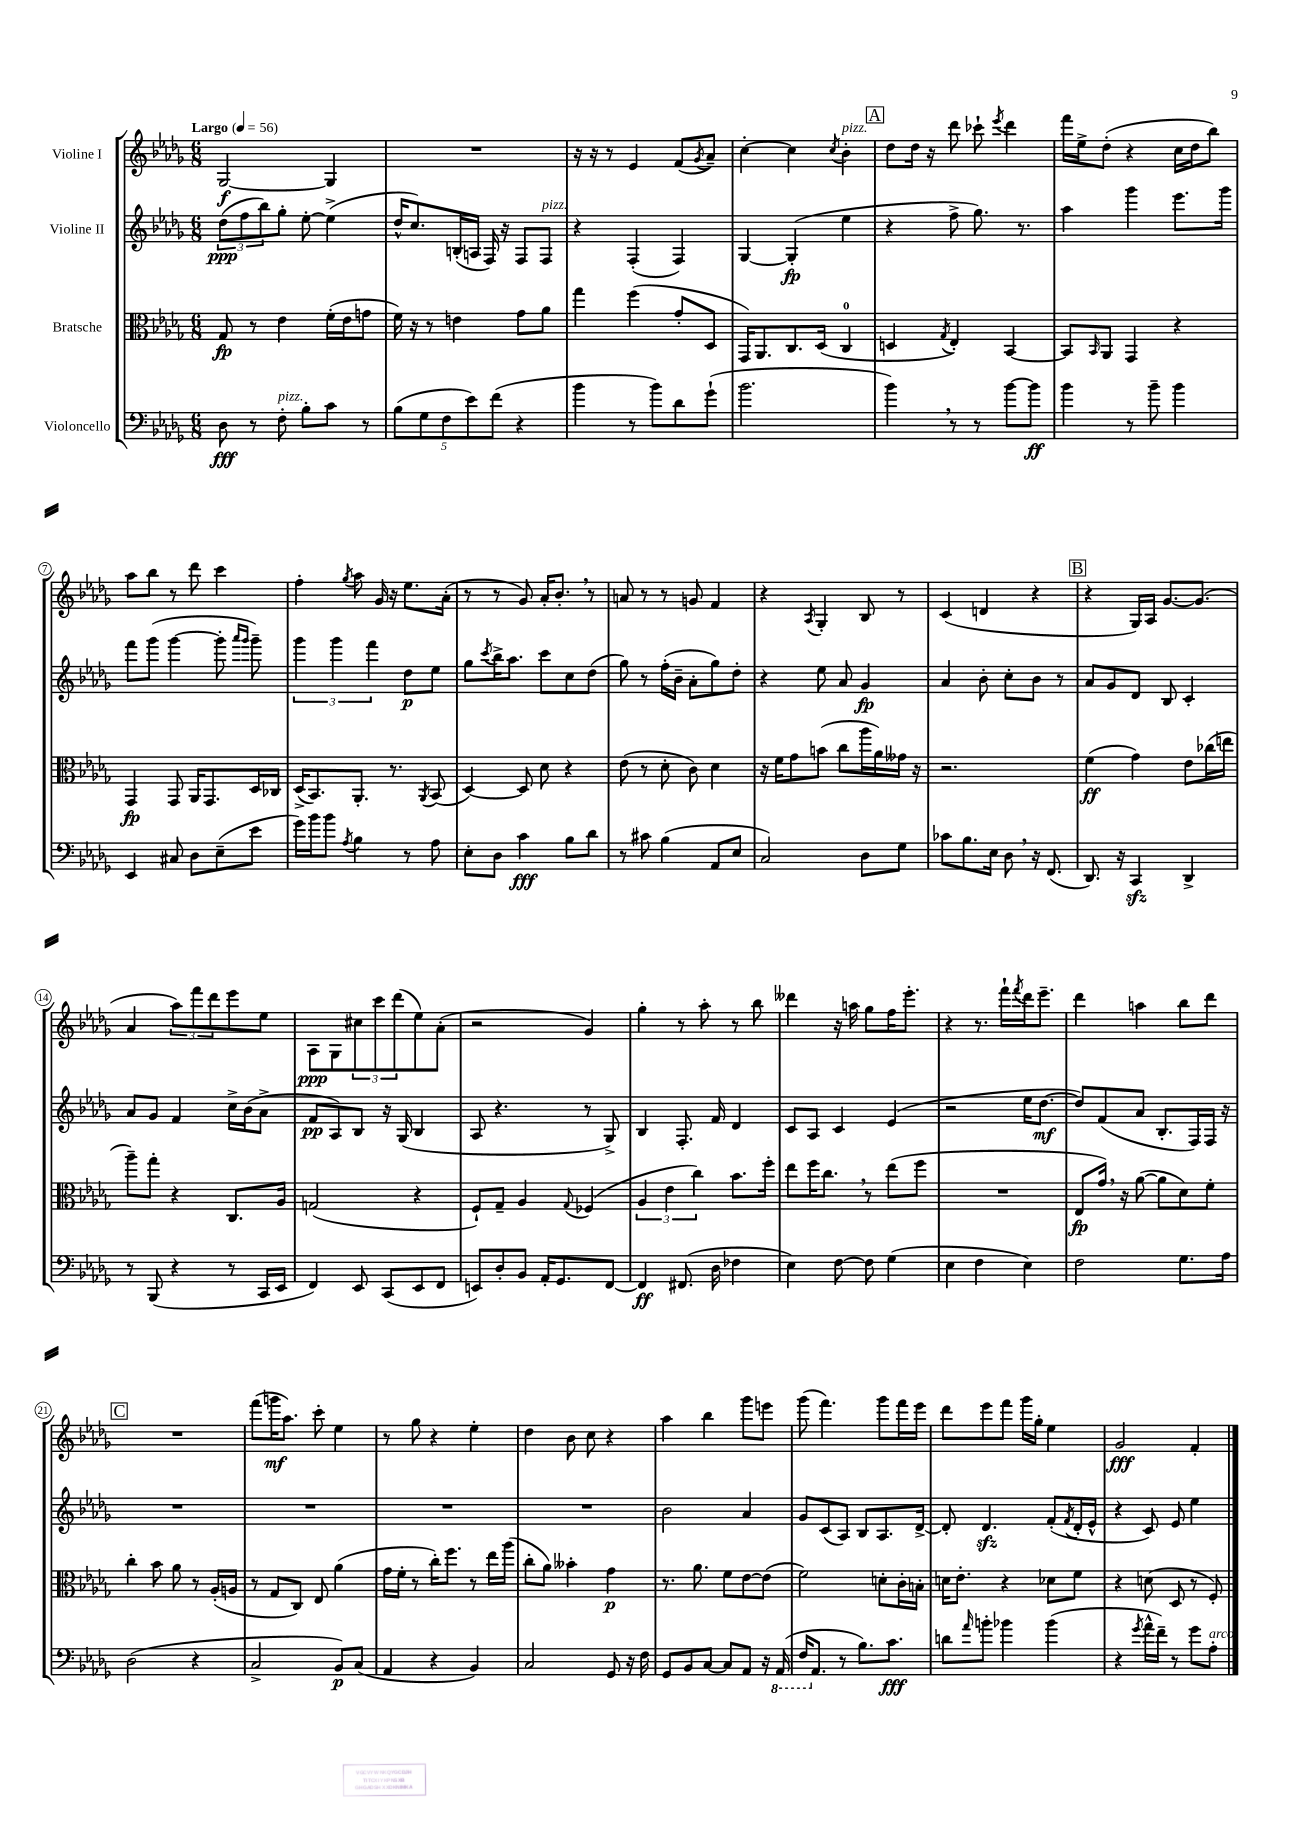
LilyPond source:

<<
\new StaffGroup <<
\new Staff = "s0" \with { instrumentName = "Violine I" } {
    \clef treble \key des \major \numericTimeSignature \time 6/8 \tempo "Largo" 4 = 56
    ges2~\f ges4 |
    R2. |
    r16 r16 r8 ees'4 f'8( \acciaccatura { ges'8 } aes'8--) |
    c''4~-. c''4 \acciaccatura { c''8 } bes'4-.^\markup { \italic "pizz." } |
    \mark \markup { \box "A" } des''8 des''16 r16 des'''8 ces'''8-! \acciaccatura { ees'''8 } des'''4 |
    f'''16 ees''16-> des''8-.( r4 c''16 des''16 bes''8) |
    aes''8 bes''8 r8 des'''8 c'''4 |
    f''4-. \acciaccatura { ges''8 } aes''8 ges'16 r16 ees''8. aes'16-.( |
    r8 r8 ges'8) aes'16-. bes'8.-. \breathe r8 |
    a'8 r8 r8 g'8 f'4 |
    r4 \acciaccatura { aes8 } ges4-. bes8 r8 |
    c'4( d'4 r4 |
    \mark \markup { \box "B" } r4 ges16) aes16 ges'8.~ ges'8.( |
    aes'4 \tuplet 3/2 { aes''8) f'''8 des'''8 } ees'''8 ees''8 |
    aes8\ppp ges8 \tuplet 3/2 { cis''8 c'''8 des'''8( } ees''8) aes'8-.( |
    r2 ges'4) |
    ges''4-. r8 aes''8-. r8 bes''8 |
    deses'''4 r16 a''16 ges''8 f''16 ees'''8.-. |
    r4 r8. f'''16-! \acciaccatura { f'''8 } des'''16 ees'''8.-- |
    des'''4 a''4 bes''8 des'''8 |
    \mark \markup { \box "C" } R2. |
    f'''8( g'''16\mf aes''8.) c'''8-. ees''4 |
    r8 ges''8 r4 ees''4-. |
    des''4 bes'8 c''8 r4 |
    aes''4 bes''4 ges'''8 e'''8 |
    ges'''8( f'''4.) ges'''8 f'''16 ees'''16 |
    des'''8 ees'''8 f'''8 ges'''16 ges''16-. ees''4 |
    ges'2\fff f'4-. \bar "|." |
}
\new Staff = "s1" \with { instrumentName = "Violine II" } {
    \clef treble \key des \major \numericTimeSignature \time 6/8
    \tuplet 3/2 { des''8\ppp( f''8 bes''8) } ges''8-. ees''8~-. ees''4->( |
    des''16-^ c''8.) b16-.( a16 f16) r16 f8 f8^\markup { \italic "pizz." } |
    r4 f4-.( f4) |
    ges4~ ges4-.\fp( ees''4 |
    \mark \markup { \box "A" } r4 f''8-> ges''8.) r8. |
    aes''4 ges'''4 ees'''8. ges'''16 |
    f'''8 ges'''8( ges'''4~ ges'''8-. \grace { aes'''16 ges'''16 } ges'''8--) |
    \tuplet 3/2 { ges'''4 ges'''4 f'''4 } des''8\p ees''8 |
    ges''8 \acciaccatura { c'''8 } bes''16-> aes''8. c'''8 c''8 des''8( |
    ges''8) r8 f''16-.( bes'16-- aes'8-. ges''8) des''8-. |
    r4 ees''8 aes'8 ges'4\fp |
    aes'4 bes'8-. c''8-. bes'8 r8 |
    \mark \markup { \box "B" } aes'8 ges'8 des'8 bes8 c'4-. |
    aes'8 ges'8 f'4 c''16-> bes'16( aes'8-> |
    f'8\pp aes8) bes8 r16 ges16( bes4 |
    aes8 r4. r8 ges8->) |
    bes4 f8.-. f'16 des'4 |
    c'8 aes8 c'4 ees'4( |
    r2 ees''16 des''8.~\mf |
    des''8) f'8( aes'8 bes8.-. f16) f16 r16 |
    \mark \markup { \box "C" } R2. |
    R2. |
    R2. |
    R2. |
    bes'2 aes'4 |
    ges'8 c'8( aes8) bes8 aes8. des'16~-> |
    des'8-. des'4.\sfz f'8-.( \acciaccatura { f'8 } des'16-. ees'16-^ |
    r4 c'8) ees'8 ees''4 \bar "|." |
}
\new Staff = "s2" \with { instrumentName = "Bratsche" } {
    \clef alto \key des \major \numericTimeSignature \time 6/8
    ges8\fp r8 ees'4 f'16-.( ees'16 g'8 |
    f'16) r16 r8 e'4 ges'8 aes'8 |
    ges''4 f''4( ges'8-. des8 |
    ges,16) aes,8. c8. des16( c4-0 |
    \mark \markup { \box "A" } d4 \acciaccatura { ges8 } ees4-.) bes,4~ |
    bes,8 \grace { bes,16 } aes,8 ges,4 r4 |
    ges,4\fp ges,8 aes,16 ges,8. des16 ces16 |
    des16->( bes,8.) aes,8.-. r8. \acciaccatura { aes,8 } bes,8( |
    des4~) des8 des'8 r4 |
    ees'8( r8 des'8-. c'8) des'4 |
    r16 f'16 ges'8 b'8( c''8 aes''16 aes'16) geses'16 r16 |
    r2. |
    \mark \markup { \box "B" } f'4\ff( ges'4) ees'8 ces''16( e''16 |
    aes''8--) ges''8-. r4 c8. aes16 |
    g2( r4 |
    f8-!) ges8-- aes4 \appoggiatura { ges8 } fes4( |
    \tuplet 3/2 { aes4 ees'4 c''4) } bes'8. f''16-. |
    ees''8 f''16 c''8. \breathe r8 ees''8( f''8 |
    R2. |
    ees8\fp ges'16) \breathe r16 aes'8~( aes'8 des'8) f'8-. |
    \mark \markup { \box "C" } c''4-. bes'8 aes'8 r8 aes16-.( a16 |
    r8 ges8 c8) ees8 aes'4( |
    ges'16 f'16-. r8 c''16-.) f''8. r8 ees''16 aes''16( |
    c''8-. aes'8) beses'4-. ges'4\p |
    r8. aes'8. f'8 ees'8~ ees'8( |
    f'2) d'8-. c'16-. b16-. |
    d'16 ees'8.-. r4 des'8 f'8 |
    r4 d'8( des8 r8 f8-.) \bar "|." |
}
\new Staff = "s3" \with { instrumentName = "Violoncello" } {
    \clef bass \key des \major \numericTimeSignature \time 6/8
    des8\fff r8 f8-.^\markup { \italic "pizz." } bes8-. c'8 r8 |
    \tuplet 5/4 { bes8( ges8 f8 ees'8) f'8( } r4 |
    bes'4 r8 bes'8) des'8 ges'8-!( |
    bes'2. |
    \mark \markup { \box "A" } bes'4) \breathe r8 r8 bes'8~ bes'8\ff |
    bes'4 r8 bes'8-- bes'4 |
    ees,4 cis8 des8 ees8--( ees'8 |
    ges'16) bes'16 bes'8 \acciaccatura { aes8 } bes4 r8 aes8 |
    ees8-. des8 c'4\fff bes8 des'8 |
    r8 cis'8 bes4( aes,8 ees8 |
    c2) des8 ges8 |
    ces'8 bes8. ees16 des8 \breathe r16 f,8.( |
    \mark \markup { \box "B" } des,8.) r16 c,4\sfz des,4-> |
    r8 bes,,8( r4 r8 c,16 ees,16 |
    f,4) ees,8 c,8( ees,8 f,8 |
    e,8) des8-. bes,8 aes,16-. ges,8. f,8~ |
    f,4\ff fis,8.( des16 fes4 |
    ees4) f8~ f8 ges4( |
    ees4 f4 ees4) |
    f2 ges8. aes16 |
    \mark \markup { \box "C" } des2( r4 |
    c2-> bes,8\p) c8( |
    aes,4 r4 bes,4) |
    c2 ges,8 r16 f16 |
    ges,8 bes,8 c8~ c8 aes,8 r16 \ottava #-1 aes,,16( |
    f,16 \ottava #0 aes,8. r8 bes8.) c'8.\fff |
    d'8 \grace { aes'16 } b'8-. bes'4 bes'4( |
    r4 \acciaccatura { ges'8 } aes'16-^ f'16--) r8 ges'8 aes8-.^\markup { \italic "arco" } \bar "|." |
}
>>
>>
\layout { \context { \Score \override BarNumber.stencil = #(make-stencil-circler 0.1 0.3 ly:text-interface::print) } }
